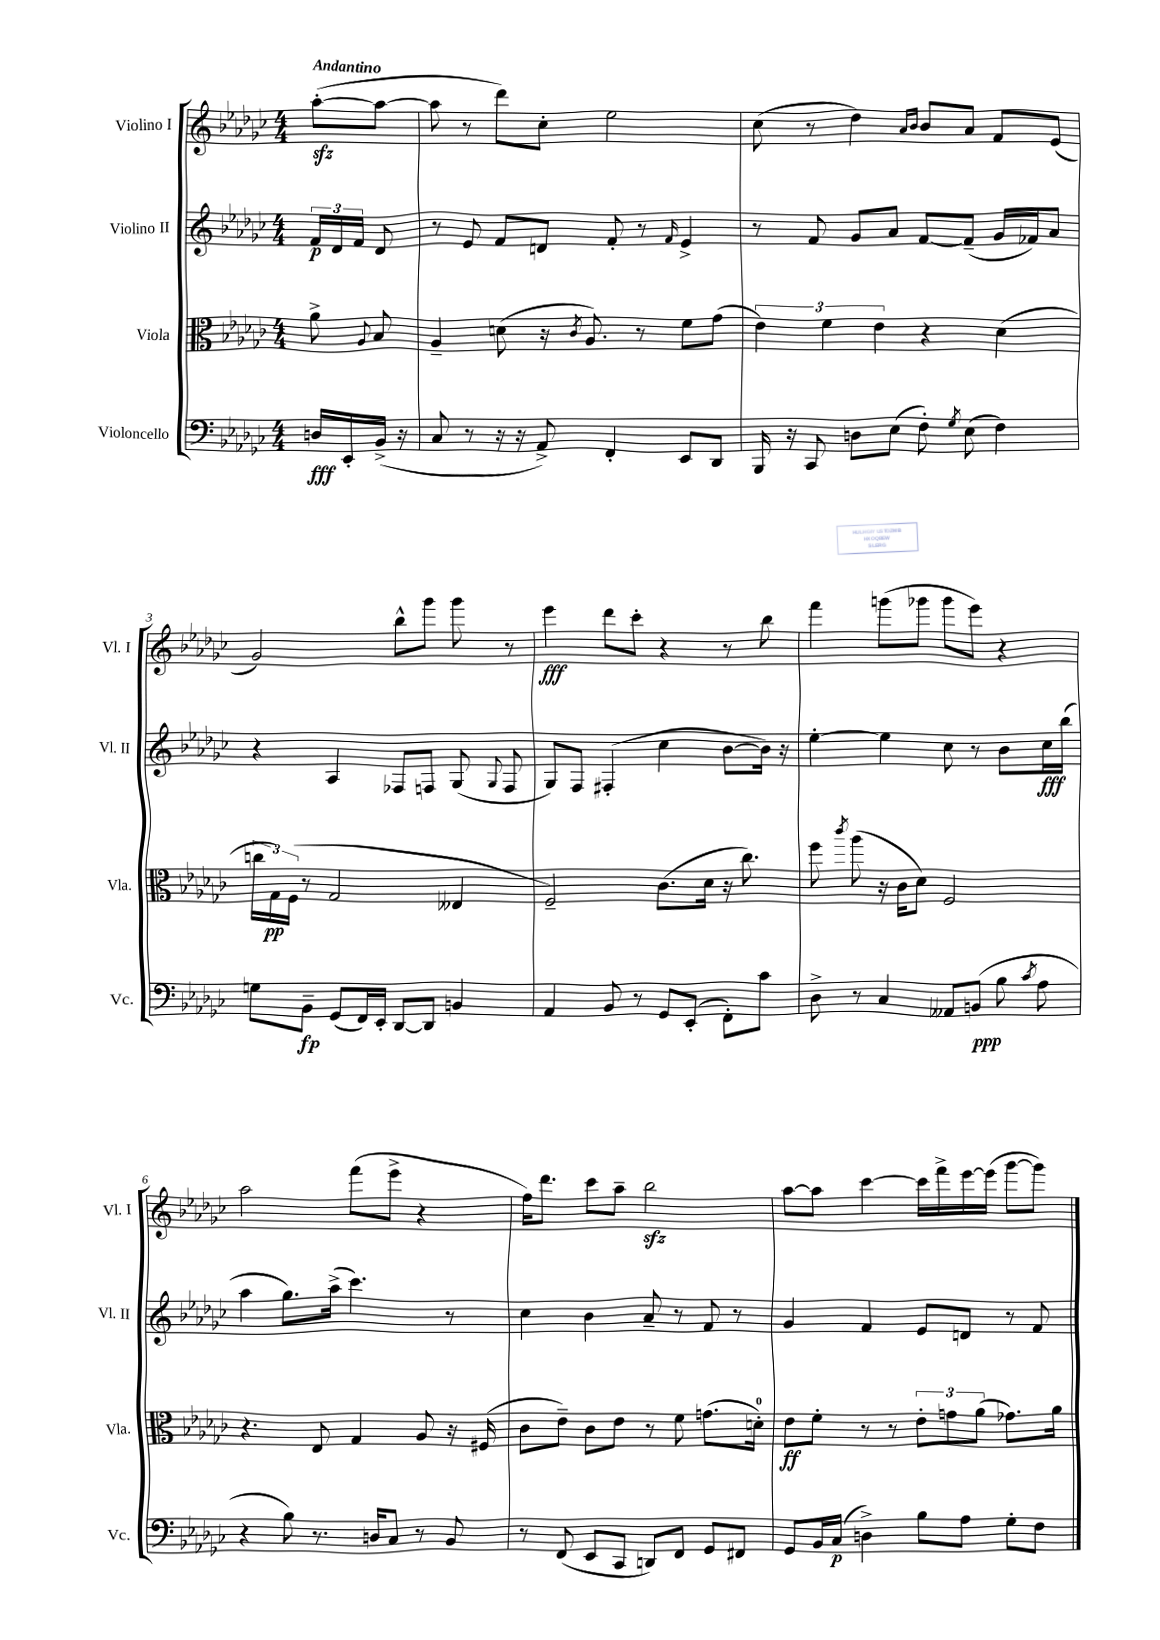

**kern	**dynam	**kern	**dynam	**kern	**dynam	**kern	**dynam
*part4	*part4	*part3	*part3	*part2	*part2	*part1	*part1
*staff4	*staff4	*staff3	*staff3	*staff2	*staff2	*staff1	*staff1
*I"Violoncello	*	*I"Viola	*	*I"Violino II	*	*I"Violino I	*
*I'Vc.	*	*I'Vla.	*	*I'Vl. II	*	*I'Vl. I	*
*clefF4	*	*clefC3	*	*clefG2	*	*clefG2	*
*k[b-e-a-d-g-c-]	*	*k[b-e-a-d-g-c-]	*	*k[b-e-a-d-g-c-]	*	*k[b-e-a-d-g-c-]	*
*M4/4	*	*M4/4	*	*M4/4	*	*M4/4	*
=	=	=	=	=	=	=	=
!	!	!	!	!	!	!LO:TX:a:B:t=Andantino	!
16Dn/LL	fff	8a-^\	.	24f/LL	p	([8aa-zz'\L	.
.	.	.	.	24d-/	.	.	.
16EE-'/	.	.	.	.	.	.	.
.	.	.	.	24f/JJ	.	.	.
.	.	8qqA-/	.	.	.	.	.
(16BB-^/JJ	.	8B-/	.	8d-/	.	8aa-\J_	.
16r	.	.	.	.	.	.	.
=1	=1	=1	=1	=1	=1	=1	=1
8C-/	.	4A-~/	.	8r	.	8aa-\]	.
8r	.	.	.	8e-/	.	8r	.
16r	.	(8dn\	.	8f/L	.	8ddd-\L)	.
16r	.	.	.	.	.	.	.
8AA-^/)	.	16r	.	8dn/J	.	8cc-'\J	.
.	.	8qc-/	.	.	.	.	.
.	.	8.A-/)	.	.	.	.	.
4FF'/	.	.	.	8f'/	.	2ee-\	.
.	.	8r	.	8r	.	.	.
.	.	.	.	16qqf/	.	.	.
8EE-/L	.	8f\L	.	4e-^/	.	.	.
8DD-/J	.	(8g-\J	.	.	.	.	.
=2	=2	=2	=2	=2	=2	=2	=2
16BBB-/	.	6e-\)	.	8r	.	(8cc-\	.
16r	.	.	.	.	.	.	.
8CC-/	.	.	.	8f/	.	8r	.
.	.	6f\	.	.	.	.	.
8Dn\L	.	.	.	8g-/L	.	4dd-\)	.
.	.	6e-\	.	.	.	.	.
(8E-\J	.	.	.	8a-/J	.	.	.
.	.	.	.	.	.	16qqa-/LL	.
.	.	.	.	.	.	16qqb-/JJ	.
8F'\)	.	4r	.	[8f/L	.	8b-/L	.
8qG-/	.	.	.	.	.	.	.
(8E-\	.	.	.	(8f~/J]	.	8a-/J	.
4F\)	.	(4d-\	.	16g-/LL	.	8f/L	.
.	.	.	.	16f-X/J)	.	.	.
.	.	.	.	8a-/J	.	(8e-/J	.
!!LO:LB:g=z
=3	=3	=3	=3	=3	=3	=3	=3
8Gn\L	.	24ccn\LL	.	4r	.	2g-/)	.
.	.	24G-\)	pp	.	.	.	.
.	.	(24F\JJ	.	.	.	.	.
8BB-~\J	fp	8r	.	.	.	.	.
(8GG-/L	.	2G-/	.	4A-/	.	.	.
16FF/L)	.	.	.	.	.	.	.
16EE-'/JJ	.	.	.	.	.	.	.
[8DD-/L	.	.	.	8F-X/L	.	8bb-^^\L	.
8DD-/J]	.	.	.	8Fn/J	.	8ggg-\J	.
4BBn/	.	4E--X/	.	(8G-/	.	8ggg-\	.
.	.	.	.	8qqG-/	.	.	.
.	.	.	.	8F/	.	8r	.
=4	=4	=4	=4	=4	=4	=4	=4
4AA-/	.	2F~/)	.	8G-/L)	.	4eee-\	fff
.	.	.	.	8F/J	.	.	.
8BB-/	.	.	.	(4F#X'/	.	8ddd-\L	.
8r	.	.	.	.	.	8ccc-'\J	.
8GG-/L	.	(8.c-\L	.	4cc-\	.	4r	.
(8EE-'/J	.	.	.	.	.	.	.
.	.	16d-\Jk	.	.	.	.	.
8FF'\L)	.	16r	.	[8b-\L	.	8r	.
.	.	8.cc-\)	.	.	.	.	.
8c-\J	.	.	.	16b-\Jk])	.	8bb-\	.
.	.	.	.	16r	.	.	.
=5	=5	=5	=5	=5	=5	=5	=5
8D-^\	.	8ff\	.	[4ee-'\	.	4fff\	.
.	.	8qccc-/	.	.	.	.	.
8r	.	(8aa-\	.	.	.	.	.
4C-/	.	16r	.	4ee-\]	.	(8gggn\L	.
.	.	16c-\KL	.	.	.	.	.
.	.	8d-\J)	.	.	.	8ggg-X\J	.
8AA--X/L	.	2F/	.	8cc-\	.	8ggg-\L	.
(8BBn/J	ppp	.	.	8r	.	8eee-\J)	.
8B-\	.	.	.	8b-\L	.	4r	.
8qc-/	.	.	.	.	.	.	.
8A-\	.	.	.	16cc-\L	fff	.	.
.	.	.	.	(16bb-\JJ	.	.	.
!!LO:LB:g=z
=6	=6	=6	=6	=6	=6	=6	=6
4r	.	4.r	.	4aa-\	.	2aa-\	.
8B-\)	.	.	.	8.gg-\L)	.	.	.
8.r	.	8E-/	.	.	.	.	.
.	.	.	.	(16aa-^\Jk	.	.	.
.	.	4G-/	.	4.ccc-\)	.	(8fff\L	.
16Dn/KL	.	.	.	.	.	.	.
8C-/J	.	.	.	.	.	8eee-^\J	.
8r	.	8A-/	.	.	.	4r	.
8BB-/	.	16r	.	8r	.	.	.
.	.	(16F#X/	.	.	.	.	.
=7	=7	=7	=7	=7	=7	=7	=7
8r	.	8c-\L	.	4cc-\	.	16ff\KL)	.
.	.	.	.	.	.	8.ddd-\J	.
(8FF/	.	8e-~\J)	.	.	.	.	.
8EE-/L	.	8c-\L	.	4b-\	.	8ccc-\L	.
8CC-/J	.	8e-\J	.	.	.	8aa-~\J	.
8DDn/L)	.	8r	.	8a-~/	.	2bb-zz\	.
8FF/J	.	8f\	.	8r	.	.	.
8GG-/L	.	(8.gn\L	.	8f/	.	.	.
8FF#X/J	.	.	.	8r	.	.	.
.	.	16dn'\Jk)	.	.	.	.	.
=8	=8	=8	=8	=8	=8	=8	=8
8GG-/L	.	8e-\L	ff	4g-/	.	[8aa-\L	.
16BB-/L	.	8f'\J	.	.	.	8aa-\J]	.
(16C-/JJ	p	.	.	.	.	.	.
4Dn^\)	.	8r	.	4f/	.	[4ccc-\	.
.	.	8r	.	.	.	.	.
8B-\L	.	12e-'\L	.	8e-/L	.	16ccc-\LL]	.
.	.	.	.	.	.	16fff^\	.
.	.	12gn\	.	.	.	.	.
8A-\J	.	.	.	8dn/J	.	[16eee-\	.
.	.	(12a-\J	.	.	.	.	.
.	.	.	.	.	.	(16eee-\JJ]	.
8G-'\L	.	8.g-X\L)	.	8r	.	[8ggg-\L	.
8F\J	.	.	.	8f/	.	8ggg-\J])	.
.	.	16a-\Jk	.	.	.	.	.
==	==	==	==	==	==	==	==
*-	*-	*-	*-	*-	*-	*-	*-
